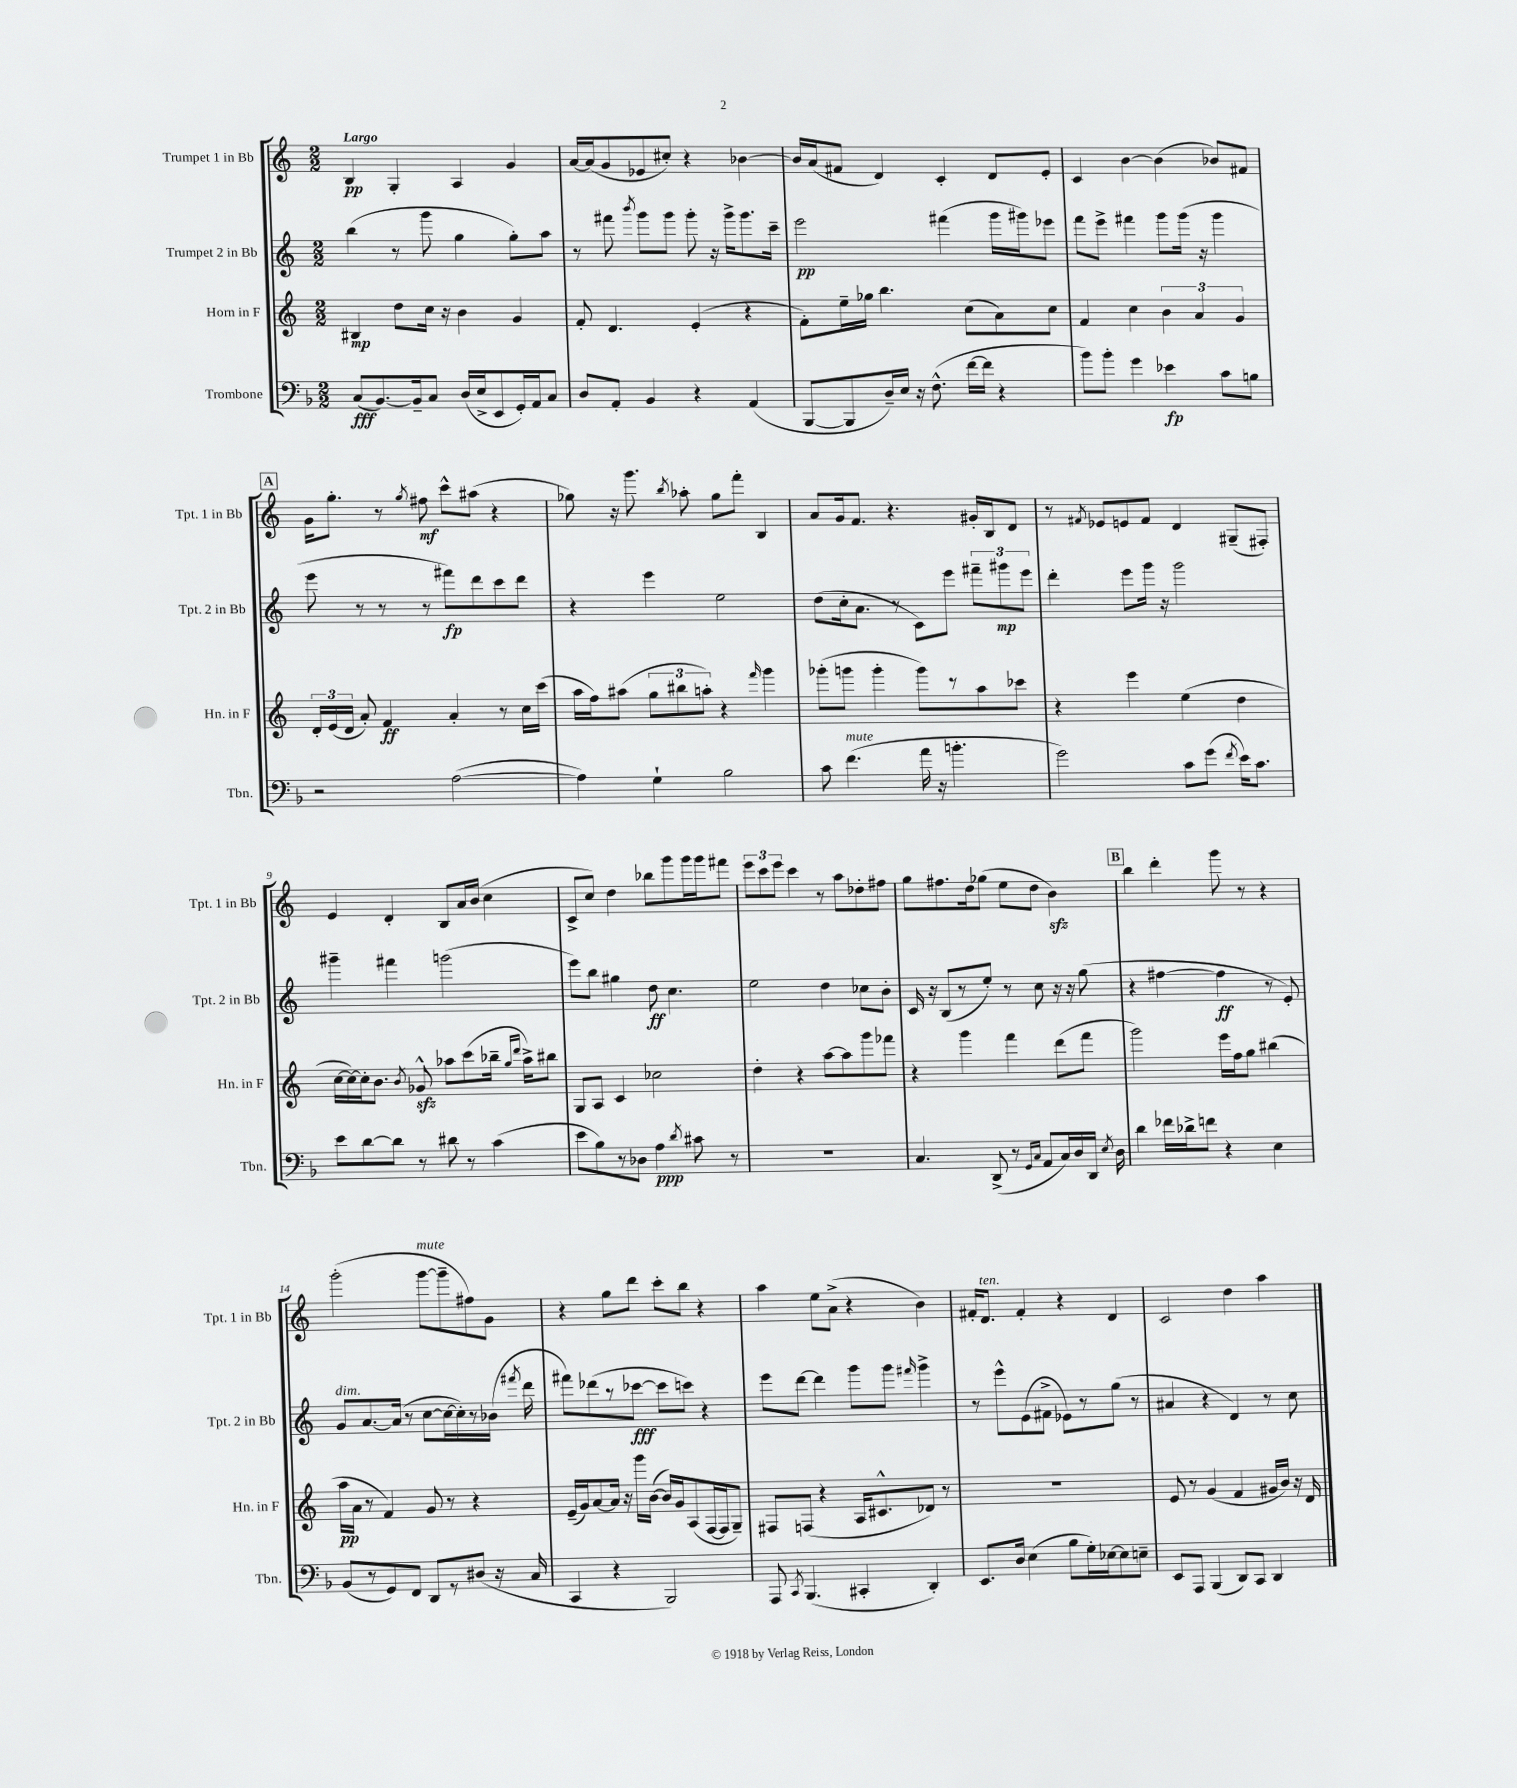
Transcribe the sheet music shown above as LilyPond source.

<<
\new StaffGroup <<
\new Staff = "s0" \with { instrumentName = "Trumpet 1 in Bb" shortInstrumentName = "Tpt. 1 in Bb" } {
    \clef treble \key c \major \numericTimeSignature \time 2/2 \tempo "Largo"
    \autoBeamOff b4\pp g4-. a4 g'4 |
    a'16[~ a'16( g'8 ees'8 cis''8]-.) r4 bes'4~ |
    bes'16[ a'16( fis'8] d'4) c'4-. d'8[ e'8]-. |
    c'4 b'4~ b'4( bes'8[) fis'8] |
    \mark \markup { \box "A" } g'16[ g''8.]-. r8 \acciaccatura { g''8 } fis''8\mf c'''8[-^ ais''8]( r4 |
    ges''8) r16 g'''8. \acciaccatura { b''8 } aes''8-. ges''8[ f'''8]-. b4 |
    a'8[ g'16 f'8.] r4. gis'16[-. b16 d'8] |
    r8 \acciaccatura { fis'8 } ees'8[ e'8 fis'8] d'4 gis8[--( fis8]-.) |
    e'4 d'4-. b8[ a'16 b'16]( c''4 |
    c'8[-> c''8]) d''4 bes''8[ g'''8 g'''16 g'''16 fis'''8] |
    \tuplet 3/2 { e'''8[ c'''8 e'''8] } c'''4 r8 a''8[ des''8-. fis''8] |
    g''8[ fis''8. d''16 ges''8]( e''8[ d''8] b'4\sfz) |
    \mark \markup { \box "B" } b''4 d'''4-. g'''8 r8 r4 |
    g'''2-.( g'''8[~^\markup { \italic "mute" } g'''8-- fis''8) g'8] |
    r4 g''8[ d'''8] c'''8[-. b''8] r4 |
    a''4 e''8[ a'8]->( r4 b'4) |
    fis'16[-. d'8.]^\markup { \italic "ten." } fis'4-. r4 d'4 |
    c'2 d''4 a''4 \bar "|." |
}
\new Staff = "s1" \with { instrumentName = "Trumpet 2 in Bb" shortInstrumentName = "Tpt. 2 in Bb" } {
    \clef treble \key c \major \numericTimeSignature \time 2/2
    \autoBeamOff b''4( r8 g'''8 g''4 g''8[-.) a''8] |
    r8 fis'''8 \acciaccatura { b'''8 } g'''8[ g'''8] g'''8-. r16 g'''16[-> g'''8. c'''16]-- |
    e'''2\pp fis'''4( g'''16[ gis'''16) ees'''8] |
    f'''8[ e'''8]-> fis'''4 g'''8[ g'''16]( r16 g'''4 |
    \mark \markup { \box "A" } e'''8 r8 r8 r8 fis'''8[\fp) d'''8 c'''8 d'''8] |
    r4 e'''4 e''2 |
    d''8[( c''16-. a'8.] r8 c'8[) e'''8] \tuplet 3/2 { fis'''8[-- gis'''8\mp e'''8] } |
    d'''4-. e'''8[ g'''16] r16 g'''2 |
    gis'''4-- fis'''4 g'''2( |
    e'''8[) b''8] gis''4 d''8\ff c''4. |
    e''2 d''4 ces''8[ b'8]-. |
    c'16 r16 b8[( r8 e''8]-.) r8 c''8 r16 r16 g''8( |
    \mark \markup { \box "B" } r4 fis''4~ fis''4\ff r8 e'8-.) |
    g'8[^\markup { \italic "dim." } a'8.~ a'16]( r8 c''8[~ c''16~ c''16-.) r8 bes'16]( \acciaccatura { fis'''8 } d'''16 |
    fis'''8[) des'''8( r8 ces'''8]~\fff ces'''8[ c'''8]) r4 |
    e'''8[ d'''8]~ d'''4 g'''8[ g'''8] \grace { fis'''16 } g'''4-> |
    r8 e'''8[-^ e'8( fis'8]-> ees'8[) r8 g''8]( r8 |
    ais'4 r4 d'4) r8 c''8 \bar "|." |
}
\new Staff = "s2" \with { instrumentName = "Horn in F" shortInstrumentName = "Hn. in F" } {
    \clef treble \key c \major \numericTimeSignature \time 2/2
    \autoBeamOff bis4\mp d''8[ c''16] r16 b'4 g'4 |
    f'8-. d'4. e'4-.( r4 |
    f'8[-.) e''16-- ges''16] b''4. c''8[( a'8) c''8] |
    f'4 c''4 \tuplet 3/2 { b'4 a'4 g'4 } |
    \mark \markup { \box "A" } \tuplet 3/2 { d'16[-. e'16( d'16] } a'8-.) f'4\ff a'4-. r8 c''16[ c'''16]( |
    a''16[ f''16) ais''8]( \tuplet 3/2 { g''8[ bis''8 a''8]-.) } r4 \grace { f'''16 } g'''4 |
    ges'''8[-.( g'''8] g'''4-. g'''8[) r8 a''8 ces'''8] |
    r4 e'''4 e''4( d''4 |
    c''16[~ c''16~) c''16-. b'8.] \acciaccatura { b'8 } ges'8-^\sfz aes''8[ c'''8( bes''16]-- \grace { g''16[ d'''16] } aes''16[->) bis''8] |
    g8[ a8] c'4 ces''2 |
    d''4-. r4 a''8[~ a''8 g'''8 fes'''8] |
    r4 g'''4 f'''4 d'''8[( f'''8] |
    \mark \markup { \box "B" } g'''2) e'''16[ f''16 g''8] bis''4( |
    a''16[\pp a'16] r8 f'4) g'8 r8 r4 |
    e'16[--( g'16) a'8~ a'16] r16 g'''16[ b'16]~( b'16[) g'16 a8( f16~ f16 g8]--) |
    fis8[ f8]( r4 a16[ cis'8.-^ des'8]) r8 |
    R1 |
    e'8 r8 g'4( f'4 gis'16[ b'16]) r16 d'16 \bar "|." |
}
\new Staff = "s3" \with { instrumentName = "Trombone" shortInstrumentName = "Tbn." } {
    \clef bass \key f \major \numericTimeSignature \time 2/2
    \autoBeamOff c8[\fff( bes,8.~) bes,16-- c8] d16[( e16-> e,8 g,16-.) a,16 c8] |
    d8[ a,8]-. bes,4 r4 a,4( |
    bes,,8[~ bes,,8 d16--) e16] r16 f8.-^( f'16[~ f'16] r4 |
    bes'8[) bes'8]-. g'4 ees'4\fp c'8[ b8] |
    \mark \markup { \box "A" } r2 a2~( |
    a4) g4-! bes2 |
    c'8 f'4.^\markup { \italic "mute" }( a'16 r16 b'4.-. |
    g'2) c'8[ g'8]( \acciaccatura { f'8 } e'16[) c'8.] |
    e'8[ d'8~ d'8] r8 dis'8 r8 c'4( |
    e'8[ bes8) r8 des8] a4\ppp \acciaccatura { d'8 } cis'8 r8 |
    R1 |
    c4. d,8->( r8 \grace { g,16[ c16] } a,8[ c16) d16 d,16] \acciaccatura { e8 } d16 |
    \mark \markup { \box "B" } d'4 fes'16[ des'16-> f'8] r4 e4 |
    bes,8[( r8 g,8) f,8] d,8[ r8 dis8]( r16 c16 |
    c,4 r4 bes,,2) |
    a,,8 \acciaccatura { c,8 } bes,,4.( cis,4-. d,4-.) |
    e,8.[ d16] e4( bes8[ g16-.) ees16~ ees8 e8]-- |
    e,8[ a,,8] bes,,4( d,8[) c,8] d,4 \bar "|." |
}
>>
>>
